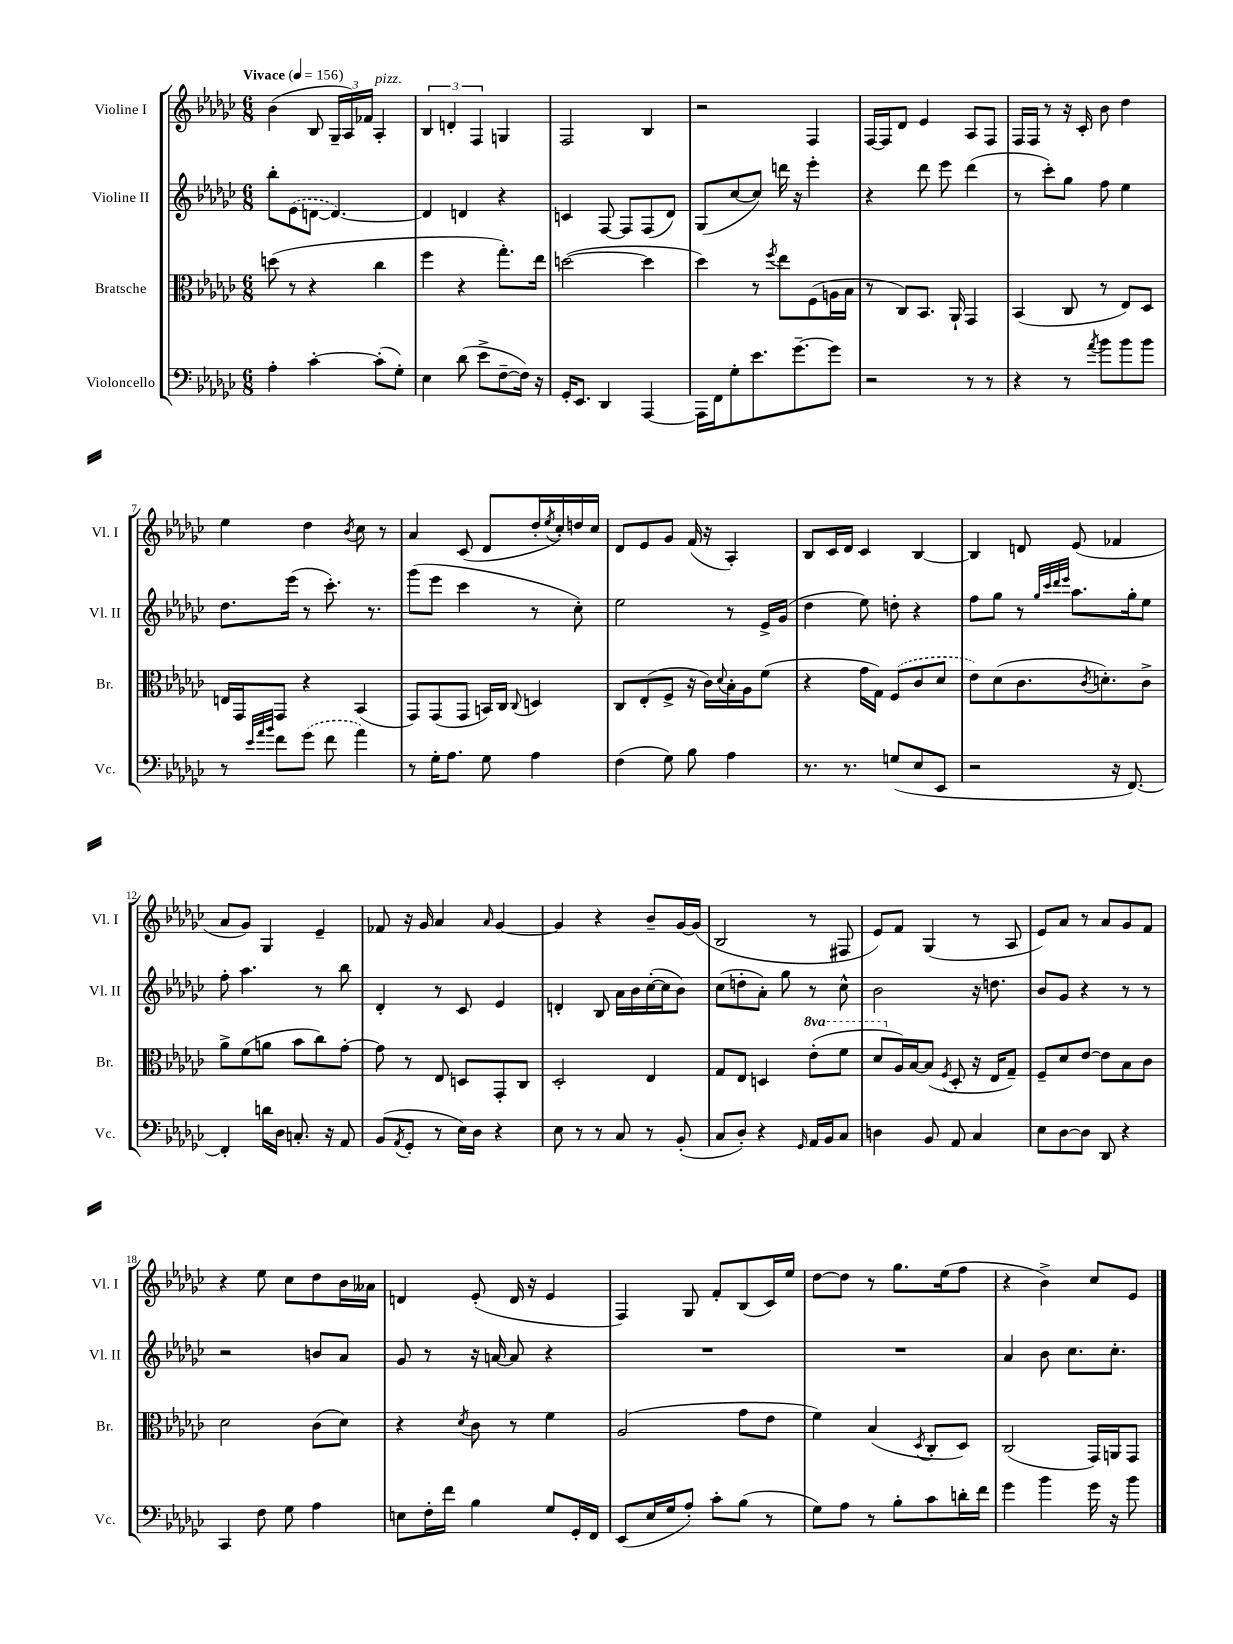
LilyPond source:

<<
\new StaffGroup <<
\new Staff = "s0" \with { instrumentName = "Violine I" shortInstrumentName = "Vl. I" } {
    \clef treble \key ges \major \numericTimeSignature \time 6/8 \tempo "Vivace" 4 = 156
    bes'4( bes8 \tuplet 3/2 { ges16-- aes16) fes'16 } aes4-.^\markup { \italic "pizz." } |
    \tuplet 3/2 { bes4 d'4-. f4 } g4 |
    f2 bes4 |
    r2 f4 |
    f16~ f16 des'8 ees'4 aes8 f8 |
    f16 f16 r8 r16 ces'16-. bes'8 des''4 |
    ees''4 des''4 \acciaccatura { bes'8 } ces''8 r8 |
    aes'4 ces'8( des'8 des''16-. \acciaccatura { ees''8 } ces''16-.) d''16 ces''16 |
    des'8 ees'8 ges'8 f'16( r16 aes4-.) |
    bes8 ces'16 des'16 ces'4 bes4~ |
    bes4 d'8 ees'8( fes'4 |
    aes'8 ges'8) ges4 ees'4-- |
    fes'8 r16 ges'16 aes'4 \grace { aes'16 } ges'4~ |
    ges'4 r4 bes'8-- ges'16~ ges'16( |
    bes2 r8 fis8 |
    ees'8) f'8 ges4( r8 aes8 |
    ees'8) aes'8 r8 aes'8 ges'8 f'8 |
    r4 ees''8 ces''8 des''8 bes'16 aeses'16 |
    d'4 ees'8-.( d'16 r16 ees'4 |
    f4) ges8 f'8-. bes8( ces'16) ees''16 |
    des''8~ des''8 r8 ges''8. ees''16( f''8 |
    r4 bes'4->) ces''8 ees'8 \bar "|." |
}
\new Staff = "s1" \with { instrumentName = "Violine II" shortInstrumentName = "Vl. II" } {
    \clef treble \key ges \major \numericTimeSignature \time 6/8
    bes''8-. \once \slurDashed ees'8( d'8~ d'4.~) |
    d'4 d'4 r4 |
    c'4 f8~ f8 f8( des'8) |
    ges8( ces''8~ ces''8) d'''16 r16 ees'''4-. |
    r4 des'''8 ees'''8 des'''4( |
    r8 ces'''8-.) ges''8 f''8 ees''4 |
    des''8. ees'''16( r8 ces'''8.-.) r8. |
    ges'''8( ees'''8 ces'''4 r8 ces''8-.) |
    ees''2 r8 ees'16-> ges'16( |
    des''4 ees''8) d''8-. r4 |
    f''8 ges''8 r8 \grace { ges''32 ces'''32 des'''32 ees'''32 } aes''8. ges''16-. ees''8 |
    f''8-. aes''4. r8 bes''8 |
    des'4-. r8 ces'8 ees'4 |
    d'4-. bes8 aes'16 bes'16 ces''16~-.( ces''16 bes'8) |
    ces''8( d''8-. aes'8-.) ges''8 r8 ces''8-^ |
    bes'2 r16 d''8. |
    bes'8 ges'8 r4 r8 r8 |
    r2 b'8 aes'8 |
    ges'8 r8 r16 a'16~ a'8 r4 |
    R2. |
    R2. |
    aes'4 bes'8 ces''8. ces''8.-. \bar "|." |
}
\new Staff = "s2" \with { instrumentName = "Bratsche" shortInstrumentName = "Br." } {
    \clef alto \key ges \major \numericTimeSignature \time 6/8 \set Staff.ottavationMarkups = #ottavation-simple-ordinals
    d''8( r8 r4 ces''4 |
    f''4 r4 ges''8.-.) ees''16 |
    d''2~( d''4 |
    des''4) r8 \acciaccatura { f''8 } ees''8 f8( a16 bes16 |
    r8 ces8) bes,8. aes,16-! ges,4 |
    bes,4( ces8 r8 ees8) des8 |
    e16 ges,16 ges,8 r4 bes,4( |
    ges,8) ges,8( ges,8 b,16) ces16 \appoggiatura { ces8 } d4 |
    ces8 ees8-.( f8-> r16 ces'16) \appoggiatura { des'8 } bes16-. aes16 f'8( |
    r4 ges'16 ges16) \once \slurDashed f8( ces'8 des'8 |
    ees'8) des'8( ces'8. \acciaccatura { ces'8 } d'8.-.) ces'8-> |
    aes'8-> f'8( a'8 bes'8 ces''8) ges'8~-. |
    ges'8 r8 ees8 d8 ges,8-. ces8 |
    des2-. ees4 |
    ges8 ees8 d4 \ottava #1 ees''8-.( f''8 |
    des''8 \ottava #0 aes16) bes16~ bes8( \acciaccatura { f8 } des8-. r16 ees16 ges8--) |
    f8-- des'8 ees'8~ ees'8 bes8 ces'8 |
    des'2 ces'8( des'8) |
    r4 \acciaccatura { des'8 } ces'8 r8 f'4 |
    aes2( ges'8 ees'8 |
    f'4) bes4( \acciaccatura { des8 } ces8-. des8) |
    ces2( ges,16) a,16 ges,8 \bar "|." |
}
\new Staff = "s3" \with { instrumentName = "Violoncello" shortInstrumentName = "Vc." } {
    \clef bass \key ges \major \numericTimeSignature \time 6/8
    aes4-. ces'4~-. ces'8-.( ges8-.) |
    ees4 des'8( ees'8-> f8~-- f16) r16 |
    ges,16-. ees,8. des,4 aes,,4~ |
    aes,,16 f,16 ges8-. ees'8. ges'8.~-- ges'8 |
    r2 r8 r8 |
    r4 r8 \acciaccatura { aes'8 } bes'8 bes'8 bes'8 |
    r8 \grace { ees'32 aes'32 bes'32 } f'8 \once \slurDashed ges'8( f'8 aes'4) |
    r8 ges16-. aes8. ges8 aes4 |
    f4( ges8) bes8 aes4 |
    r8. r8. g8( ees8 ees,8 |
    r2 r16 f,8.~) |
    f,4-. d'16 des16 c8.-. r16 aes,8 |
    bes,8( \acciaccatura { aes,8 } ges,8-. r8 ees16) des16 r4 |
    ees8 r8 r8 ces8 r8 bes,8-.( |
    ces8 des8-.) r4 \grace { ges,16 } aes,16 bes,16 ces8 |
    d4 bes,8 aes,8 ces4 |
    ees8 des8~ des8 des,8 r4 |
    ces,4 f8 ges8 aes4 |
    e8 f16-. f'16 bes4 ges8 ges,16-. f,16 |
    ees,8( ees16 ges16 aes8-.) ces'8-. bes8( r8 |
    ges8) aes8 r8 bes8-. ces'8 d'16-. f'16 |
    ges'4 bes'4 ges'16 r16 bes'8 \bar "|." |
}
>>
>>
